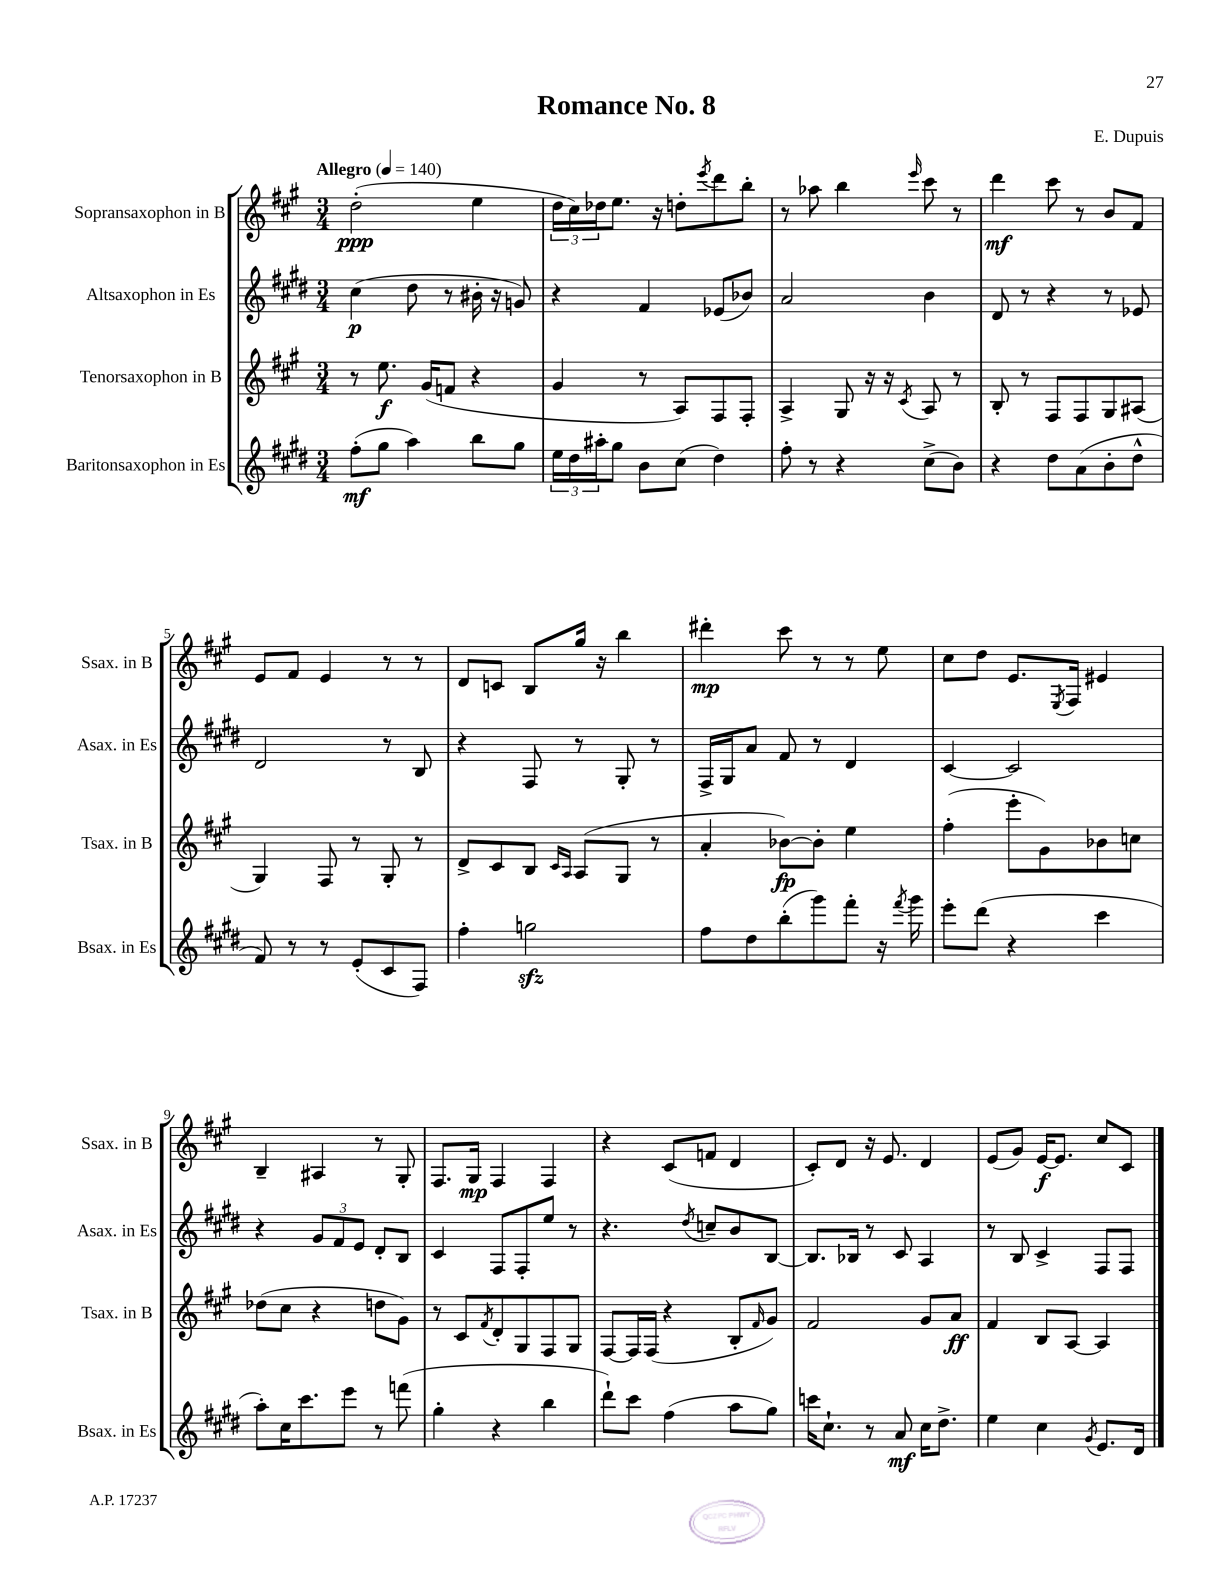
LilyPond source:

\header { title = "Romance No. 8" composer = "E. Dupuis" }
<<
\new StaffGroup <<
\new Staff = "s0" \with { instrumentName = "Sopransaxophon in B" shortInstrumentName = "Ssax. in B" } {
    \clef treble \key a \major \numericTimeSignature \time 3/4 \tempo "Allegro" 4 = 140
    d''2-.\ppp( e''4 |
    \tuplet 3/2 { d''16 cis''16) des''16 } e''8. r16 d''8-. \acciaccatura { e'''8 } d'''8 b''8-. |
    r8 aes''8 b''4 \grace { e'''16 } cis'''8 r8 |
    d'''4\mf cis'''8 r8 b'8 fis'8 |
    e'8 fis'8 e'4 r8 r8 |
    d'8 c'8 b8 gis''16 r16 b''4 |
    dis'''4-.\mp cis'''8 r8 r8 e''8 |
    cis''8 d''8 e'8. \acciaccatura { e8 } fis16 eis'4 |
    b4-- ais4 r8 gis8-. |
    fis8. gis16\mp fis4 fis4 |
    r4 cis'8( f'8 d'4 |
    cis'8-.) d'8 r16 e'8. d'4 |
    e'8( gis'8) e'16~\f e'8. cis''8 cis'8 \bar "|." |
}
\new Staff = "s1" \with { instrumentName = "Altsaxophon in Es" shortInstrumentName = "Asax. in Es" } {
    \clef treble \key e \major \numericTimeSignature \time 3/4
    cis''4\p( dis''8 r8 bis'16-. r16 g'8) |
    r4 fis'4 ees'8( bes'8) |
    a'2 b'4 |
    dis'8 r8 r4 r8 ees'8 |
    dis'2 r8 b8 |
    r4 fis8 r8 gis8-. r8 |
    fis16-> gis16 a'8 fis'8 r8 dis'4 |
    cis'4~ cis'2 |
    r4 \tuplet 3/2 { gis'8 fis'8 e'8 } dis'8-. b8 |
    cis'4 fis8 fis8-. e''8 r8 |
    r4. \acciaccatura { dis''8 } c''8-- b'8 b8~ |
    b8. bes16 r8 cis'8 a4 |
    r8 b8 cis'4-> fis8 fis8 \bar "|." |
}
\new Staff = "s2" \with { instrumentName = "Tenorsaxophon in B" shortInstrumentName = "Tsax. in B" } {
    \clef treble \key a \major \numericTimeSignature \time 3/4
    r8 e''8.\f gis'16( f'8 r4 |
    gis'4 r8 a8) fis8 fis8-. |
    a4-> gis8 r16 r16 \acciaccatura { cis'8 } a8 r8 |
    b8-. r8 fis8 fis8 gis8 ais8( |
    gis4) fis8 r8 gis8-. r8 |
    d'8-> cis'8 b8 \grace { cis'16 a16 } a8( gis8 r8 |
    a'4-. bes'8~\fp) bes'8-. e''4 |
    fis''4-.( e'''8-. gis'8) bes'8 c''8 |
    des''8( cis''8 r4 d''8 gis'8) |
    r8 cis'8 \acciaccatura { fis'8 } d'8-. gis8 fis8 gis8 |
    fis8~ fis16 fis16( r4 b8-. \grace { fis'16 } gis'8) |
    fis'2 gis'8 a'8\ff |
    fis'4 b8 a8~ a4 \bar "|." |
}
\new Staff = "s3" \with { instrumentName = "Baritonsaxophon in Es" shortInstrumentName = "Bsax. in Es" } {
    \clef treble \key e \major \numericTimeSignature \time 3/4
    fis''8-.\mf( gis''8 a''4) b''8 gis''8 |
    \tuplet 3/2 { e''16 dis''16 ais''16-. } gis''8 b'8 cis''8( dis''4) |
    fis''8-. r8 r4 cis''8->( b'8) |
    r4 dis''8 a'8( b'8-. dis''8-^ |
    fis'8) r8 r8 e'8-.( cis'8 fis8) |
    fis''4-. g''2\sfz |
    fis''8 dis''8 b''8-.( gis'''8) fis'''8-. r16 \acciaccatura { fis'''8 } gis'''16 |
    e'''8-. dis'''8( r4 cis'''4 |
    a''8-.) cis''16 cis'''8. e'''8 r8 f'''8( |
    gis''4-. r4 b''4 |
    dis'''8-!) cis'''8 fis''4( a''8 gis''8) |
    c'''16 cis''8.-! r8 a'8\mf cis''16 dis''8.-> |
    e''4 cis''4 \acciaccatura { gis'8 } e'8. dis'16 \bar "|." |
}
>>
>>
